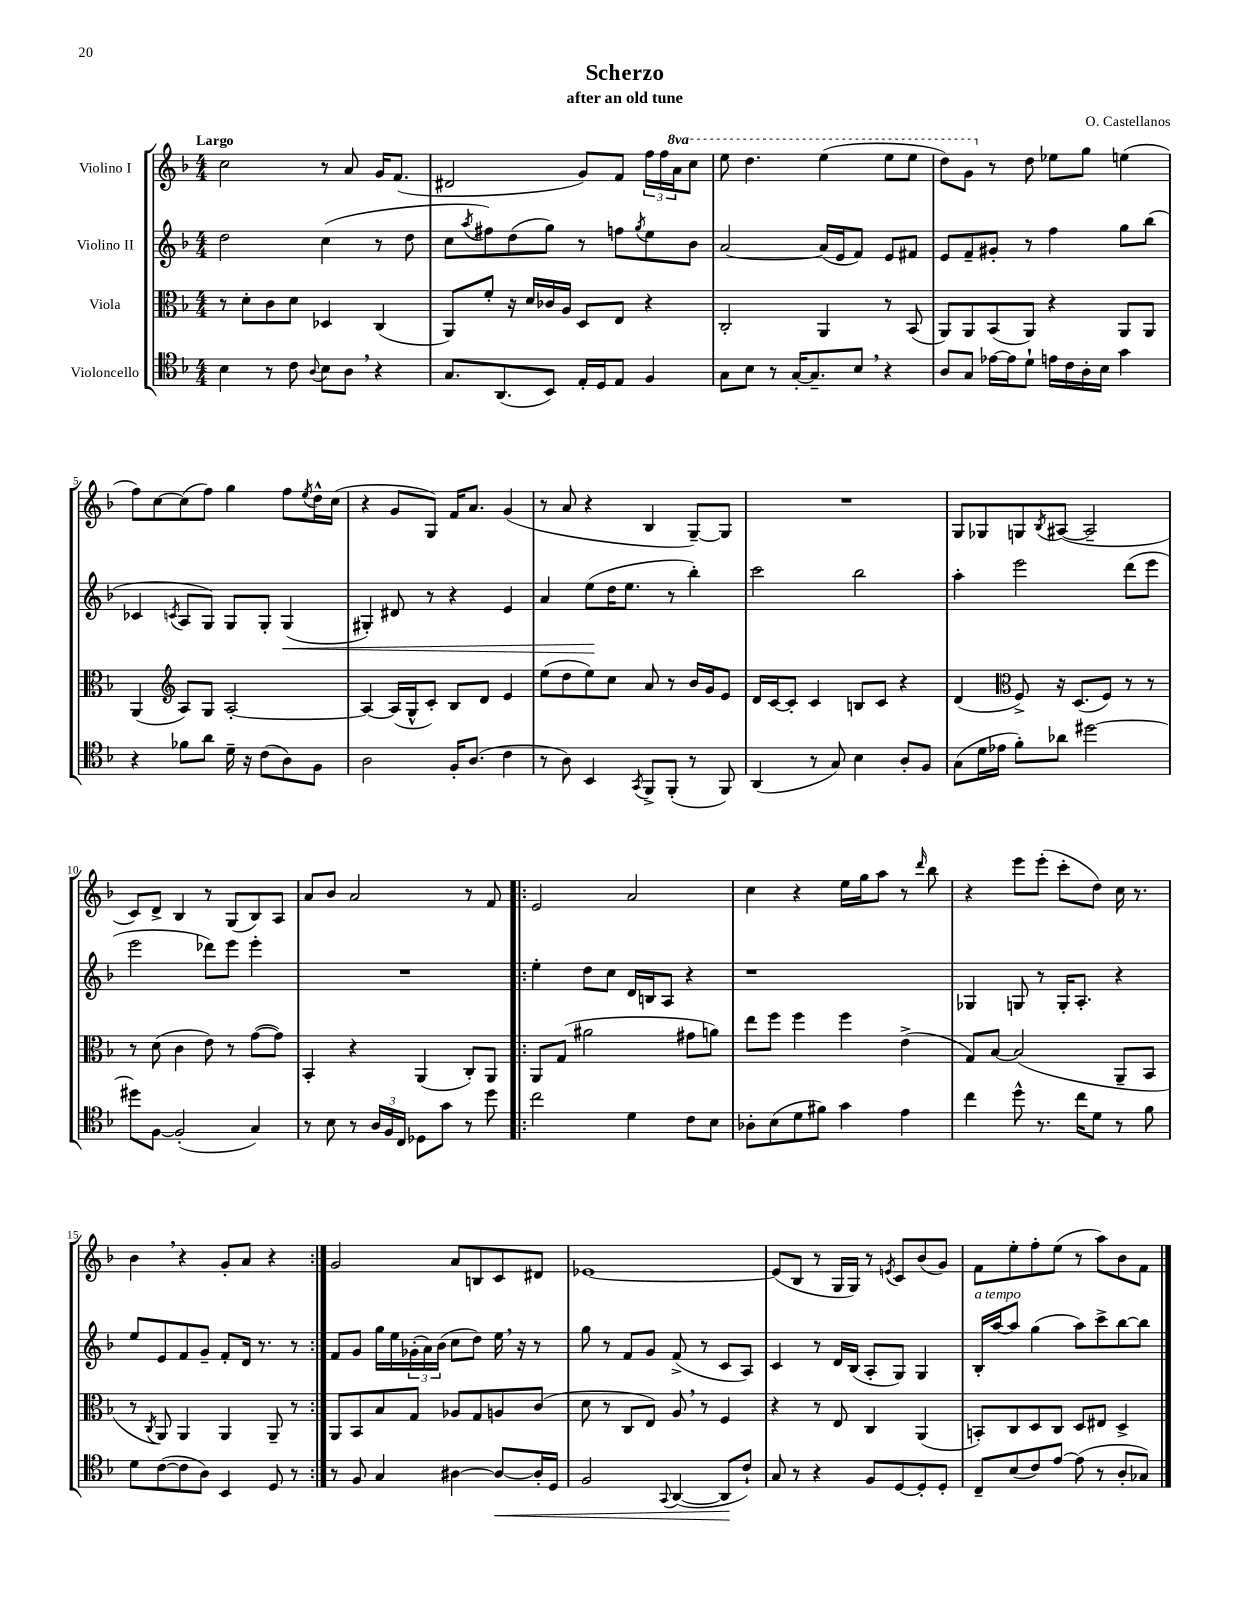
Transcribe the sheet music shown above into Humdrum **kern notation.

**kern	**dynam	**kern	**kern	**dynam	**kern
*part4	*part4	*part3	*part2	*part2	*part1
*staff4	*staff4	*staff3	*staff2	*staff2	*staff1
*I"Violoncello	*	*I"Viola	*I"Violino II	*	*I"Violino I
*clefC4	*	*clefC3	*clefG2	*	*clefG2
*k[b-]	*	*k[b-]	*k[b-]	*	*k[b-]
*M4/4	*	*M4/4	*M4/4	*	*M4/4
=1	=1	=1	=1	=1	=1
!	!	!	!	!	!LO:TX:a:B:t=Largo
4B-\	.	8r	2dd\	.	2cc\
.	.	8d'\L	.	.	.
8r	.	8c\	.	.	.
8c\	.	8d\J	.	.	.
8qqA/	.	.	.	.	.
8B-\L	.	4D-X/	(4cc\	.	8r
8A,\J	.	.	.	.	8a/
4r	.	(4C/	8r	.	16g/KL
.	.	.	.	.	(8.f/J
.	.	.	8dd\	.	.
=2	=2	=2	=2	=2	=2
8.G/L	.	8AA/L)	8cc\L	.	2d#X/
.	.	.	8qaa/	.	.
.	.	8f'/J	8ff#X\)	.	.
(8.AA/	.	.	.	.	.
.	.	16r	(8dd\	.	.
.	.	16d/LL	.	.	.
8BB-/J)	.	16c-X/	8gg\J)	.	.
.	.	16A/JJ	.	.	.
16E'/LL	.	8D/L	8r	.	8g/L)
16D/J	.	.	.	.	.
8E/J	.	8E/J	8ffn\L	.	8f/J
.	.	.	8qgg/	.	.
4F/	.	4r	8ee\	.	24ff\LL
.	.	.	.	.	24ff\
*	*	*	*	*	*8va
.	.	.	.	.	24aa\J
.	.	.	8b-\J	.	8ccc\J
=3	=3	=3	=3	=3	=3
8G\L	.	2C'/	[2a/	.	8eee\
8B-\J	.	.	.	.	4.ddd\
8r	.	.	.	.	.
[16G'/KL	.	.	.	.	.
8.G~/]	.	.	.	.	.
.	.	4AA/	(16a/LL]	.	(4eee\
.	.	.	16e/J	.	.
8B-,/J	.	.	8f/J)	.	.
4r	.	8r	8e/L	.	8eee\L
.	.	(8BB-/	8f#X/J	.	8eee\J
=4	=4	=4	=4	=4	=4
8A/L	.	8AA/L)	8e/L	.	8ddd\L)
8G/J	.	8AA/	8f~/	.	8gg\J
*	*	*	*	*	*X8va
[16e-X\LL	.	(8BB-/	8g#X'/J	.	8r
16e-\J]	.	.	.	.	.
8d`\J	.	8AA/J)	8r	.	8dd\
16en\LL	.	4r	4ff\	.	8ee-X\L
16c\	.	.	.	.	.
16A'\	.	.	.	.	8gg\J
16B-\JJ	.	.	.	.	.
4g\	.	8AA/L	8gg\L	.	(4een\
.	.	8AA/J	(8bb-\J	.	.
!!LO:LB:g=z
=5	=5	=5	=5	=5	=5
4r	.	(4AA/	4c-X/	.	8ff\L)
.	.	.	.	.	[8cc\
*	*	*clefG2	*	*	*
.	.	.	8qcn/	.	.
8f-X\L	.	8A/L)	8A/L	.	(8cc\]
8a\J	.	8G/J	8G/J)	.	8ff\J)
16d~\	.	[2A'/	8G/L	.	4gg\
16r	.	.	.	.	.
(8c\L	.	.	8G'/J	.	.
!	!	!	!	!LO:HP:b	!
8A\)	.	.	(4G/	<	8ff\L
.	.	.	.	.	8qee/
8F\J	.	.	.	.	16dd^^\L
.	.	.	.	.	(16cc\JJ
=6	=6	=6	=6	=6	=6
2A\	.	4A/_	4G#X'/)	.	4r
.	.	(16A/LL]	8d#X/	.	8g/L
.	.	16G^^/J	.	.	.
.	.	8c'/J)	8r	.	8G/J)
16F'/KL	.	8B-/L	4r	.	16f/KL
(8.A/J	.	.	.	.	8.a/J
.	.	8d/J	.	.	.
4c\	.	4e/	4e/	.	(4g/
=7	=7	=7	=7	=7	=7
8r	.	(8ee\L	4a/	.	8r
8A\)	.	8dd\	.	.	8a/
4BB-/	.	8ee\)	(8ee\L	.	4r
.	.	8cc\J	16dd\K	[	.
.	.	.	8.ee\J	.	.
8qGG/	.	.	.	.	.
8FF^/L	.	8a/	.	.	4B-/
(8FF'/J	.	8r	8r	.	.
8r	.	16b-/LL	4bb-'\)	.	[8G~/L)
.	.	16g/J	.	.	.
8FF/)	.	8e/J	.	.	8G/J]
=8	=8	=8	=8	=8	=8
(4AA/	.	16d/LL	2ccc\	.	1r
.	.	[16c/J	.	.	.
.	.	8c'/J]	.	.	.
8r	.	4c/	.	.	.
8G/)	.	.	.	.	.
4B-\	.	8Bn/L	2bb-\	.	.
.	.	8c/J	.	.	.
8A'/L	.	4r	.	.	.
8F/J	.	.	.	.	.
=9	=9	=9	=9	=9	=9
(8G\L	.	(4d/	4aa'\	.	8G/L
16d\L	.	.	.	.	8G-X/
16e-X\JJ	.	.	.	.	.
*	*	*clefC3	*	*	*
8f'\L)	.	8F^/)	2eee\	.	8Gn/
.	.	.	.	.	8qB-/
8a-X\J	.	16r	.	.	([8A#X/J
.	.	(8.D/L	.	.	.
[2dd#X\	.	.	.	.	2A#~/]
.	.	8F/J)	.	.	.
.	.	8r	(8ddd\L	.	.
.	.	8r	8eee\J	.	.
!!LO:LB:g=z
=10	=10	=10	=10	=10	=10
8dd#X\L]	.	8r	2eee\	.	8c/L)
[8F\J	.	(8d\	.	.	8d^/J
(2F'/]	.	4c\	.	.	4B-/
.	.	8e\)	8ddd-X\L)	.	8r
.	.	8r	8eee\J	.	(8G/L
4G/)	.	([8g\L	4eee'\	.	8B-/)
.	.	8g\J])	.	.	8A/J
=11	=11	=11	=11	=11	=11
8r	.	4BB-'/	1r	.	8a/L
8B-\	.	.	.	.	8b-/J
8r	.	4r	.	.	2a/
24A/LL	.	.	.	.	.
24F/	.	.	.	.	.
24C/JJ	.	.	.	.	.
8D-X\L	.	(4AA/	.	.	.
8g\J	.	.	.	.	.
8r	.	8C'/L)	.	.	8r
8dd\	.	8AA/J	.	.	8f/
=12!|:	=12!|:	=12!|:	=12!|:	=12!|:	=12!|:
2cc\	.	8AA/L	4ee'\	.	2e/
.	.	(8G/J	.	.	.
.	.	2a#X\	8dd\L	.	.
.	.	.	8cc\J	.	.
4d\	.	.	16d/LL	.	2a/
.	.	.	16Bn/J	.	.
.	.	.	8A/J	.	.
8c\L	.	8g#X\L	4r	.	.
8B-\J	.	8an\J)	.	.	.
=13	=13	=13	=13	=13	=13
8A-X'\L	.	8ee\L	1r	.	4cc\
(8B-\	.	8ff\J	.	.	.
8d\	.	4ff\	.	.	4r
8f#X\J)	.	.	.	.	.
4g\	.	4ff\	.	.	16ee\LL
.	.	.	.	.	16gg\J
.	.	.	.	.	8aa\J
4e\	.	(4e^\	.	.	8r
.	.	.	.	.	16qqddd/
.	.	.	.	.	8bb-\
=14	=14	=14	=14	=14	=14
4cc\	.	8G/L)	4G-X/	.	4r
.	.	[8B-/J	.	.	.
8dd^^\	.	(2B-/]	8Gn/	.	8eee\L
8.r	.	.	8r	.	(8eee'\J
.	.	.	16G'/KL	.	8ccc'\L
16cc\KL	.	.	8.A'/J	.	.
8d\J	.	.	.	.	8dd\J)
8r	.	8AA~/L	4r	.	16cc\
.	.	.	.	.	8.r
8f\	.	8BB-/J	.	.	.
!!LO:LB:g=z
=15	=15	=15	=15	=15	=15
8d\L	.	8r	8ee/L	.	4b-,\
.	.	8qC/	.	.	.
([8c\	.	8AA/)	8e/	.	.
8c\]	.	4AA/	8f/	.	4r
8A\J)	.	.	8g~/J	.	.
4BB-/	.	4AA/	8f'/L	.	8g'/L
.	.	.	16d/Jk	.	8a/J
.	.	.	8.r	.	.
8D/	.	8AA~/	.	.	4r
8r	.	8r	8r	.	.
=16:|!	=16:|!	=16:|!	=16:|!	=16:|!	=16:|!
8r	.	8AA/L	8f/L	.	2g/
8F/	.	8BB-/	8g/J	.	.
4G/	.	8B-/	16gg\LL	.	.
.	.	.	16ee\	.	.
.	.	8G/J	(24g-X'\	.	.
.	.	.	24a\)	.	.
.	.	.	(24b-\JJ	.	.
[4A#X\	.	8A-X/L	8cc\L	.	8a/L
.	.	8G/	8dd\J)	.	8Bn/
!	!LO:HP:b	!	!	!	!
8A#/L_	<	8An/	16ee,\	.	8c/
.	.	.	16r	.	.
16A#'/L]	.	(8c/J	8r	.	8d#X/J
16D/JJ	.	.	.	.	.
=17	=17	=17	=17	=17	=17
2F/	.	8d\	8gg\	.	[1e-X
.	.	8r	8r	.	.
.	.	8C/L	8f/L	.	.
.	.	8E/J)	8g/J	.	.
8qqGG/	.	.	.	.	.
([4AA/	.	8A,/	(8f^/	.	.
.	.	8r	8r	.	.
8AA/L]	.	4F/	8c/L	.	.
8c`/J)	[	.	8A/J)	.	.
=18	=18	=18	=18	=18	=18
8G/	.	4r	4c/	.	(8e-/L]
8r	.	.	.	.	8B-/J
4r	.	8r	8r	.	8r
.	.	8E/	16d/LL	.	16G/LL
.	.	.	(16B-/JJ	.	16G/JJ)
8F/L	.	4C/	8A'/L	.	8r
.	.	.	.	.	8qen/
[8D/	.	.	8G/J)	.	8c/L
8D'/]	.	(4AA/	4G/	.	(8b-/
8D'/J	.	.	.	.	8g/J)
=19	=19	=19	=19	=19	=19
!	!	!	!LO:TX:a:i:t=a tempo	!	!
8C~/L	.	8BBn'/L)	16B-'/LL	.	8f\L
.	.	.	[16aa/J	.	.
(8B-/	.	8C/	8aa/J]	.	8ee'\
8c/)	.	8D/	(4gg\	.	8ff'\
[8e/J	.	8C/J	.	.	(8ee\J
(8e\]	.	8D/L	8aa\L)	.	8r
8r	.	8E#X/J	8ccc^\	.	8aa\L)
8A'/L	.	4D^/	[8bb-\	.	8b-\
8G-X/J)	.	.	8bb-\J]	.	8f\J
==	==	==	==	==	==
*-	*-	*-	*-	*-	*-
